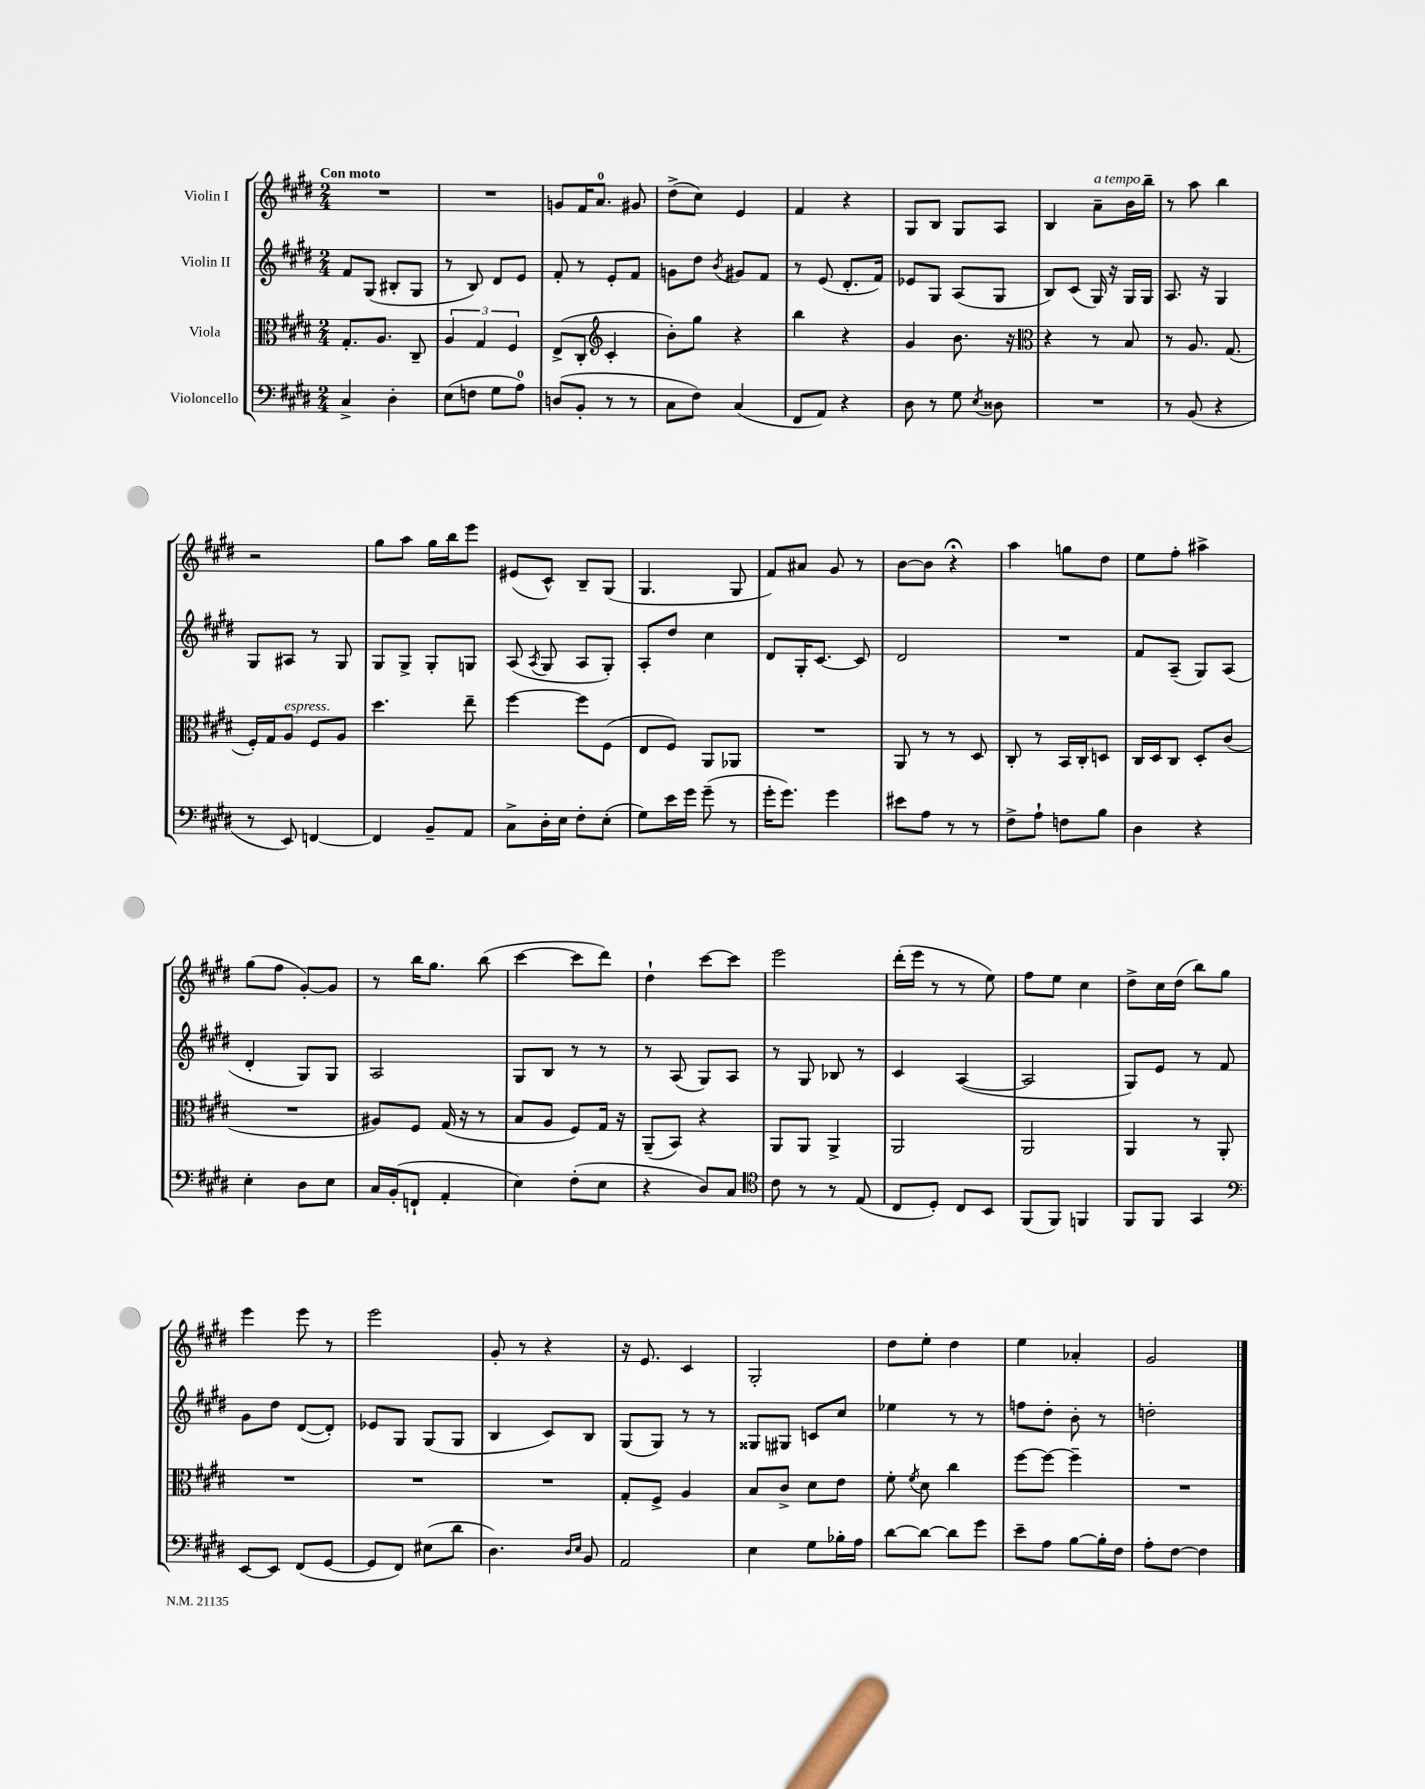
<<
\new StaffGroup <<
\new Staff = "s0" \with { instrumentName = "Violin I" } {
    \clef treble \key e \major \numericTimeSignature \time 2/4 \tempo "Con moto"
    \autoBeamOff R2 |
    R2 |
    g'8[ fis'16 a'8.]-0 gis'8 |
    dis''8[->( cis''8]) e'4 |
    fis'4 r4 |
    gis8[ b8] gis8[ a8] |
    b4 a'8[--^\markup { \italic "a tempo" } b'16 b''16]-- |
    r8 a''8 b''4 |
    r2 |
    gis''8[ a''8] gis''16[ b''16 e'''8] |
    eis'8[( cis'8]-^) b8[-- gis8]( |
    gis4. gis8 |
    fis'8[) ais'8] gis'8 r8 |
    b'8[~ b'8] r4\fermata |
    a''4 g''8[ dis''8] |
    e''8[ fis''8]-. ais''4-> |
    gis''8[( fis''8] gis'8[~-.) gis'8] |
    r8 b''16[ gis''8.] b''8( |
    cis'''4~ cis'''8[ dis'''8]) |
    dis''4-! cis'''8[~ cis'''8] |
    e'''2 |
    dis'''16[-.( e'''16] r8 r8 e''8) |
    fis''8[ e''8] cis''4 |
    dis''8[-> cis''16 dis''16]( b''8[) gis''8] |
    e'''4 e'''8 r8 |
    e'''2 |
    gis'8-. r8 r4 |
    r16 e'8. cis'4 |
    gis2-. |
    dis''8[ e''8]-. dis''4 |
    e''4 aes'4-. |
    gis'2 \bar "|." |
}
\new Staff = "s1" \with { instrumentName = "Violin II" } {
    \clef treble \key e \major \numericTimeSignature \time 2/4
    \autoBeamOff fis'8[ gis8]( bis8[-. gis8] |
    r8 b8) dis'8[ e'8] |
    fis'8-. r8 e'8[-. fis'8] |
    g'8[ dis''8] \acciaccatura { b'8 } gis'8[ fis'8] |
    r8 e'8( dis'8.[-. fis'16]) |
    ees'8[ gis8] a8[( gis8] |
    b8[) cis'8]( gis16) r16 gis16[ gis16] |
    a8. r16 gis4 |
    gis8[ ais8] r8 gis8 |
    gis8[ gis8]-> gis8[-. g8] |
    a8( \acciaccatura { a8 } gis8 a8[ gis8]-.) |
    a8[-. dis''8] cis''4 |
    dis'8[ gis16-. cis'8.]~ cis'8 |
    dis'2 |
    R2 |
    fis'8[ a8]--( gis8[) a8]( |
    dis'4-. gis8[) gis8] |
    a2 |
    gis8[ b8] r8 r8 |
    r8 a8( gis8[) a8] |
    r8 gis8 bes8 r8 |
    cis'4 a4~( |
    a2 |
    gis8[) e'8] r8 fis'8 |
    gis'8[ dis''8] dis'8[~( dis'8]-.) |
    ees'8[ gis8] gis8[( gis8] |
    b4 cis'8[) b8] |
    gis8[( gis8]) r8 r8 |
    gisis8[ gis8] c'8[ cis''8] |
    ees''4 r8 r8 |
    f''8[ dis''8]-. b'8-. r8 |
    d''2-. \bar "|." |
}
\new Staff = "s2" \with { instrumentName = "Viola" } {
    \clef alto \key e \major \numericTimeSignature \time 2/4
    \autoBeamOff gis8.[-. a8.] cis8-- |
    \tuplet 3/2 { a4 gis4 fis4 } |
    e8[->( cis8]-. \clef treble cis'4-. |
    b'8[-.) gis''8] r4 |
    b''4 r4 |
    gis'4 b'8. r16 |
    \clef alto r4 r8 b8 |
    r8 a8. gis8.( |
    fis16[-.) gis16 a8]^\markup { \italic "espress." } fis8[ a8] |
    dis''4. e''8-- |
    fis''4~ fis''8[ fis8]( |
    e8[ fis8]) a,8[ aes,8] |
    R2 |
    a,8 r8 r8 dis8 |
    cis8-. r8 b,16[ cis16-. d8] |
    cis16[ dis16 cis8] dis8[-. cis'8]( |
    R2 |
    ais8[) fis8] gis16( r16 r8 |
    b8[ a8] fis8[) gis16] r16 |
    a,8[--( b,8]) r4 |
    a,8[ a,8] a,4-> |
    a,2 |
    a,2 |
    a,4 r8 a,8-. |
    R2 |
    R2 |
    R2 |
    gis8[-. fis8]-> a4 |
    b8[ cis'8]-> dis'8[ e'8] |
    fis'8-. \acciaccatura { fis'8 } dis'8 cis''4 |
    fis''8[~ fis''8]~ fis''4-- |
    R2 \bar "|." |
}
\new Staff = "s3" \with { instrumentName = "Violoncello" } {
    \clef bass \key e \major \numericTimeSignature \time 2/4
    \autoBeamOff cis4-> dis4-. |
    e8[( f8] gis8[ a8]-0) |
    d8[( b,8]-. r8 r8 |
    cis8[ fis8]) cis4( |
    fis,8[ a,8]) r4 |
    dis8 r8 gis8 \acciaccatura { e8 } disis8 |
    R2 |
    r8 b,8( r4 |
    r8 e,8) f,4~ |
    f,4 b,8[-- a,8] |
    cis8[-> dis16-. e16] fis8[-. e8]-.( |
    gis8[) e'16 gis'16] gis'8--( r8 |
    gis'16[-. gis'8.]) gis'4 |
    eis'8[ a8] r8 r8 |
    fis8[-> a8]-! f8[ b8] |
    dis4 r4 |
    e4-. dis8[ e8] |
    cis16[ b,16-.( f,8]-! a,4-. |
    e4) fis8[-.( e8] |
    r4 dis8[) cis8] |
    \clef tenor cis'8 r8 r8 e8( |
    cis8[ dis8]-.) cis8[ b,8] |
    fis,8[( fis,8]) f,4 |
    fis,8[ fis,8] gis,4 |
    \clef bass e,8[~ e,8] fis,8[( gis,8]~ |
    gis,8[ fis,8]) eis8[( dis'8] |
    dis4.) \grace { dis16[ e16] } b,8 |
    a,2 |
    e4 gis8[ bes16-. a16] |
    dis'8[~ dis'8]~ dis'8[ gis'8] |
    e'8[-- a8] b8[~ b16-. fis16] |
    a8[-. fis8]~ fis4 \bar "|." |
}
>>
>>
\layout { \context { \Score \remove "Bar_number_engraver" } }
